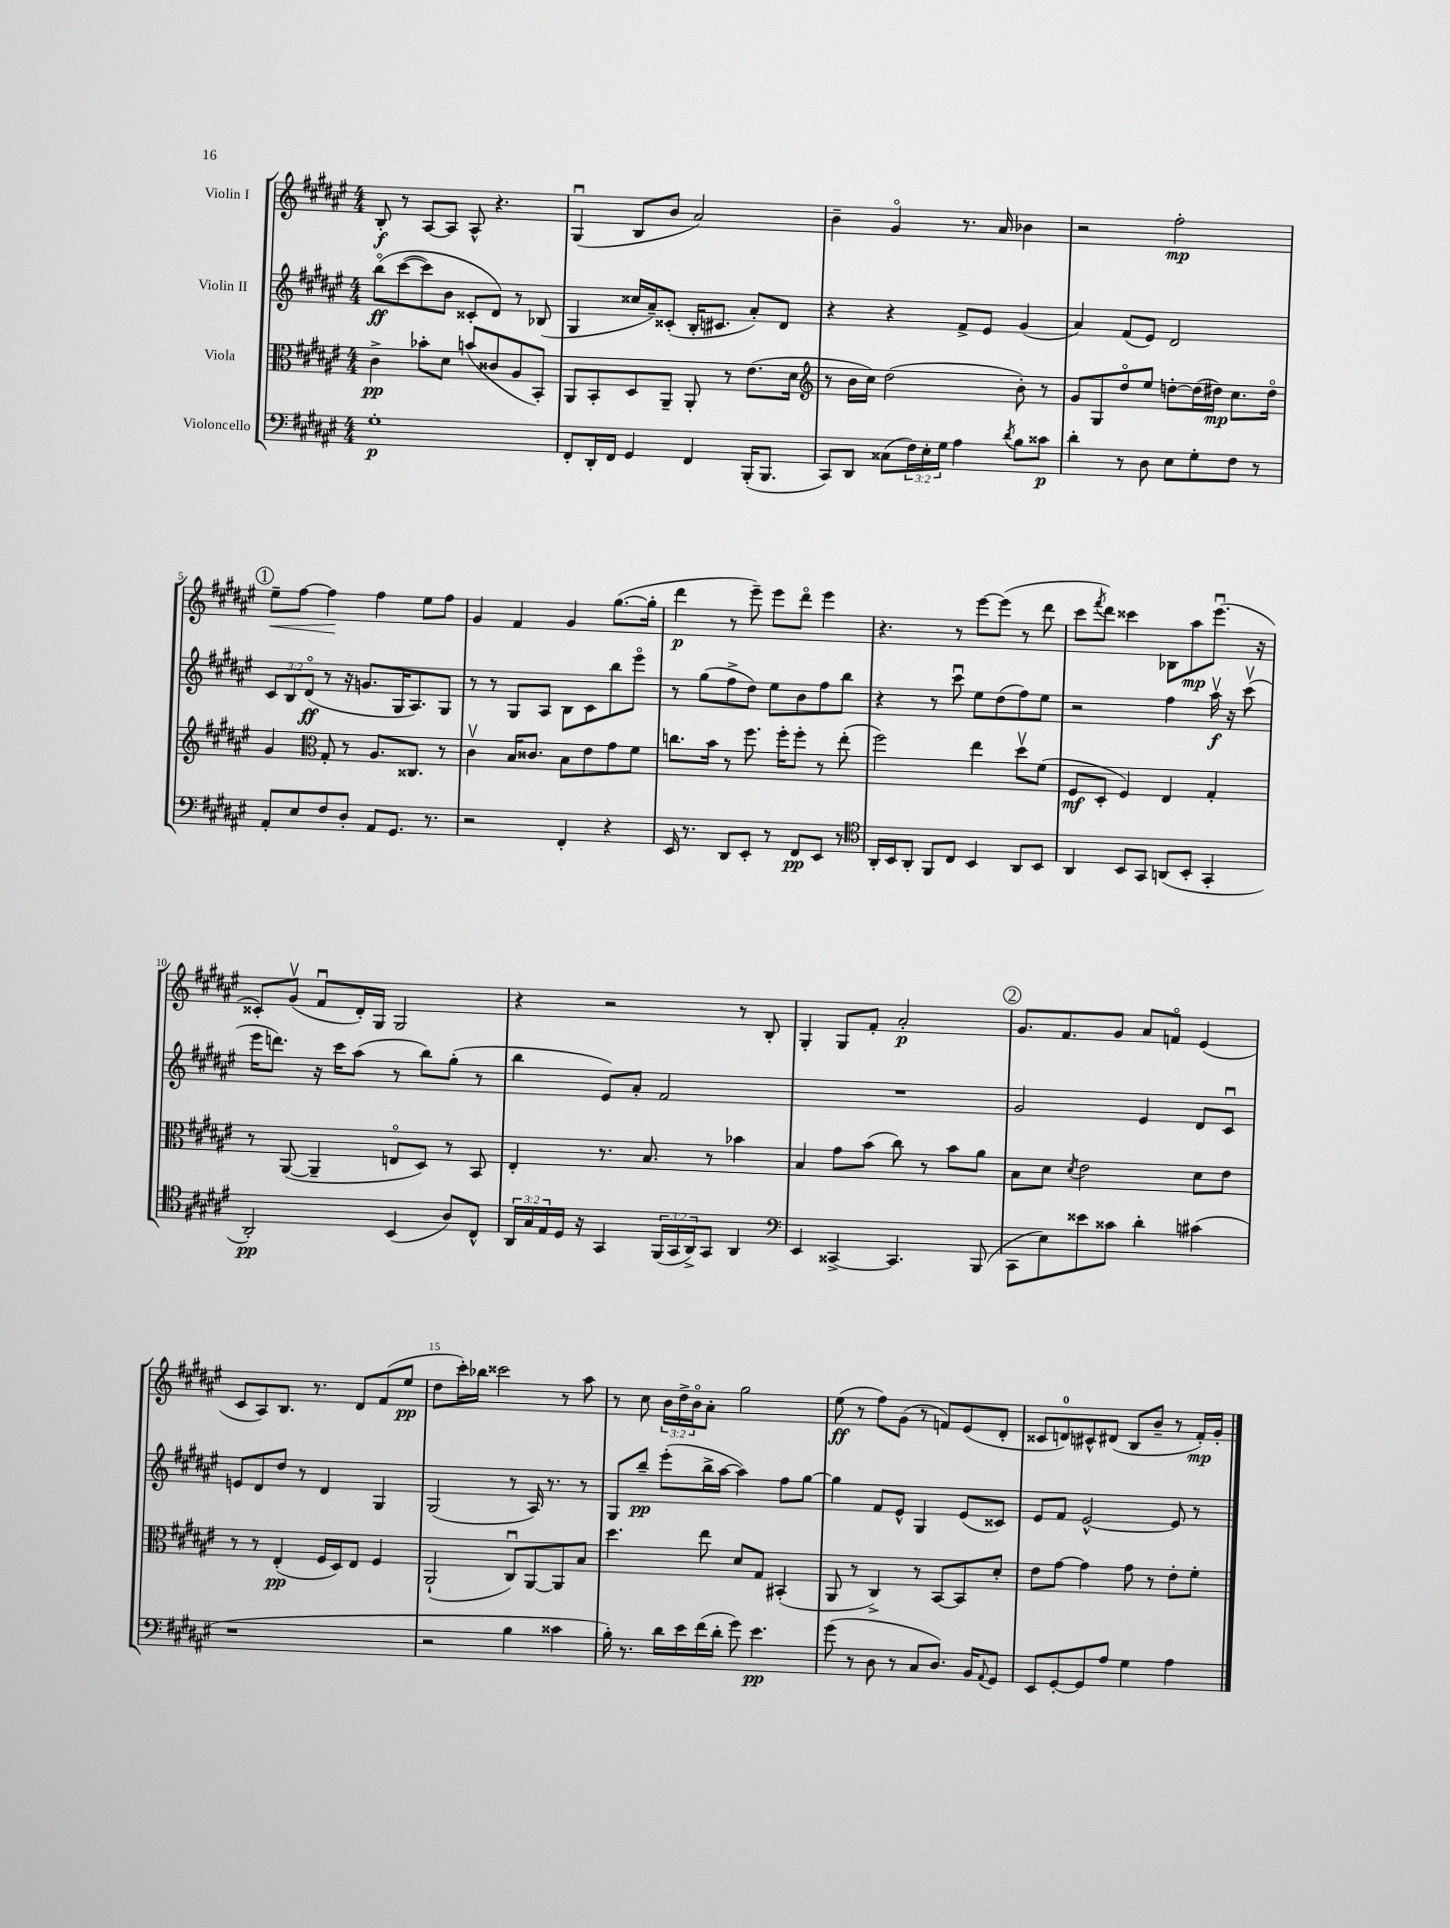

**kern	**kern	**kern	**kern
*staff4	*staff3	*staff2	*staff1
*clefF4	*clefC3	*clefG2	*clefG2
*k[f#c#g#d#a#e#]	*k[f#c#g#d#a#e#]	*k[f#c#g#d#a#e#]	*k[f#c#g#d#a#e#]
*M4/4	*M4/4	*M4/4	*M4/4
1G#'	4c#^	&(8bbo	8B'
.	.	([8ccc#	8r
.	8b-'	8ccc#])	[8A#
.	8d#	8b	8A#]
.	(8b	8c##'	8A#^^
.	8c##	8d#&)	4.r
.	8A#	8r	.
.	8BB')	(8B-	.
=	=	=	=
8FF#'	8AA#	4G#	(4G#u
16DD#'	8BB'	.	.
16FF#	.	.	.
4GG#	8D#	16cc##	8B
.	.	16a#~)	.
.	8AA#~	(8c##'	8b
4FF#	8AA#'	16B'	2a#)
.	.	8.c#	.
.	8r	.	.
(16BBB'	(8.e#	8a#')	.
8.BBB	.	.	.
.	.	8d#	.
.	16d#	.	.
=	=	=	=
*	*clefG2	*	*
8CC#)	8r	4r	4b~
8DD#	16b	.	.
.	16cc#)	.	.
(8C##	(2dd#	4r	4g#o
24F#)	.	.	.
24E#'	.	.	.
24G#	.	.	.
4A#	.	8f#^	8.r
.	.	8e#	.
.	.	.	16a#
8qd#	.	.	.
8B	8b')	(4g#	4b-
8c##	8r	.	.
=	=	=	=
4d#'	8g#	4a#)	2r
.	8G#	.	.
8r	8dd#o	(8f#	.
8D#	8ee#	8e#)	.
8E#	[8dd'	2d#	2ff#'
8G#'	(16dd]	.	.
.	16dd#)	.	.
8F#	8.cc#	.	.
8r	.	.	.
.	16dd#o	.	.
=	=	=	=
8AA#'	4g#	12c#	8ee#~
.	.	12B	.
8E#	.	.	[8ff#
.	.	(12d#o	.
*	*clefC3	*	*
8F#	8G#'	8r	4ff#]
8D#'	8r	16r	.
.	.	8.g	.
8AA#	8.A#	.	4ff#
8.GG#	.	16G#	.
.	8.C##	8.A#)	.
.	.	.	8ee#
8.r	.	.	.
.	8r	8G#	8ff#
=	=	=	=
2r	4c#v	8r	4g#
.	.	8r	.
.	16B	8G#	4f#
.	8.c##	.	.
.	.	8A#	.
4FF#'	8B	8B	4g#
.	8e#	8c#	.
4r	8g#	8bb	([8.gg#
.	8f#	8eee#o	.
.	.	.	16gg#']
=	=	=	=
16EE#	8.cc	8r	4ddd#
8.r	.	.	.
.	.	(8gg#	.
.	16b	.	.
8DD#	8r	8ff#^	8r
8EE#'	8.ff#	8dd#)	8eee#~)
8r	.	8ee#	8eee#
.	16ff#'	.	.
8FF#	8ff#'	8b	8ddd#o
8EE#	8r	8ff#	4eee#
8r	(8ee#'	8bb	.
=	=	=	=
*clefC4	*	*	*
16AA#'	2ff#)	4r	4.r
16BB	.	.	.
8AA#'	.	.	.
8FF#	.	8r	.
8C#	.	8ccc#u	8r
4BB	4ee#	8ee#	[8eee#
.	.	(8dd#	(8eee#]
8AA#	8dd#v	8ff#)	8r
8BB	(8f#	8ee#	8ddd#
=	=	=	=
4AA#	8F#	2r	8ccc#
.	.	.	8qfff#
.	8D#'	.	8ddd#)
8BB	4F#)	.	4ccc##
8GG#	.	.	.
(8AA	4E#	4ff#	8B-
8BB'	.	.	8aa#
4GG#'	4G#'	16aa#v	(8.eee#u
.	.	16r	.
.	.	(8ccc#v	.
.	.	.	16r
=	=	=	=
2AA#')	8r	16eee#	8c##')
.	.	8.ddd)	.
.	([8AA#	.	(8g#v
.	4AA#~]	16r	8f#u
.	.	16ccc#	.
.	.	(8aa#	16d#')
.	.	.	16G#
(4BB	8Eo	8r	2G#
.	8D#)	8bb)	.
8A#)	8r	(8gg#'	.
8C#^^	8BB	8r	.
=	=	=	=
24AA#	4E#'	4bb	4r
24G#	.	.	.
24E#	.	.	.
16D#	.	.	.
16r	.	.	.
4GG#	8.r	8e#)	2r
.	.	8a#'	.
.	8.B	.	.
(24FF#	.	2f#	.
24GG#	.	.	.
24AA#^)	.	.	.
8GG#	8r	.	.
4AA#	4b-	.	8r
.	.	.	8B'
=	=	=	=
*clefF4	*	*	*
4EE#	4B	1r	4G#'
[4CC##^	8g#	.	8G#
.	(8b	.	8f#'
4.CC##]	8cc#)	.	2a#'
.	8r	.	.
.	8b	.	.
(8BBB	8a#	.	.
=	=	=	=
8CC#	8B	2g#	8.g#
8E#)	8d#	.	.
.	.	.	8.f#
.	8qd#	.	.
8e##	2e#	.	.
8c##	.	.	8g#
4d#'	.	4e#	8a#
.	.	.	8fo
(4c#	8d#	8d#	(4e#
.	8e#	8c#u	.
=	=	=	=
1r	8r	8e	8c#
.	8r	8d#	8A#)
.	(4E#'	8dd#	8.B
.	.	8r	.
.	.	.	8.r
.	16F#	4d#	.
.	16D#)	.	.
.	8E#	.	8d#
.	4F#	4G#	(8f#
.	.	.	8ee#
=	=	=	=
2r	(2AA#`	(2G#	8dd#
.	.	.	16ccc#')
.	.	.	16bb-
.	.	.	2ccc##
4B	8C#u)	8r	.
.	[8AA#	16A#)	.
.	.	8.r	.
4c##	8AA#]	.	8r
.	8B	8r	8aa#
=	=	=	=
16B')	4.dd#	8G#	8r
8.r	.	.	.
.	.	8bb~	8cc#
16d#	.	(8eee#'	24b
.	.	.	24dd#^
16e#	.	.	.
.	.	.	24bo
(16f#	8ee#	16bb^	8a#'
16d#'	.	[16aa#	.
8g#)	8d#	4aa#])	2gg#
4.e#	8G#	.	.
.	(4BB#'	8ff#	.
.	.	[8gg#	.
=	=	=	=
(8g#	8AA#	4gg#]	(8ee#
8r	8r	.	8r
8D#	4C#^)	8f#	8ff#)
8r	.	8e#^^	(8g#
8C#	8r	4G#	8r
8.D#)	[8BB	.	8f)
.	8BB]	(8e#	(8e#
16BB	.	.	.
8qqAA#	.	.	.
8GG#	8d#'	8c##)	8d#'
=	=	=	=
8EE#	8e#	8e#	8c##
[8GG#'	[8g#	8f#	8d)
8GG#]	4g#]	[2e#^^	8c#^^
8A#	.	.	(8d#
4G#	8g#	.	8B
.	8r	.	8b~
4A#	8e#'	8e#]	8r
.	8f#'	8r	16f#')
.	.	.	16g#'
==	==	==	==
*-	*-	*-	*-
